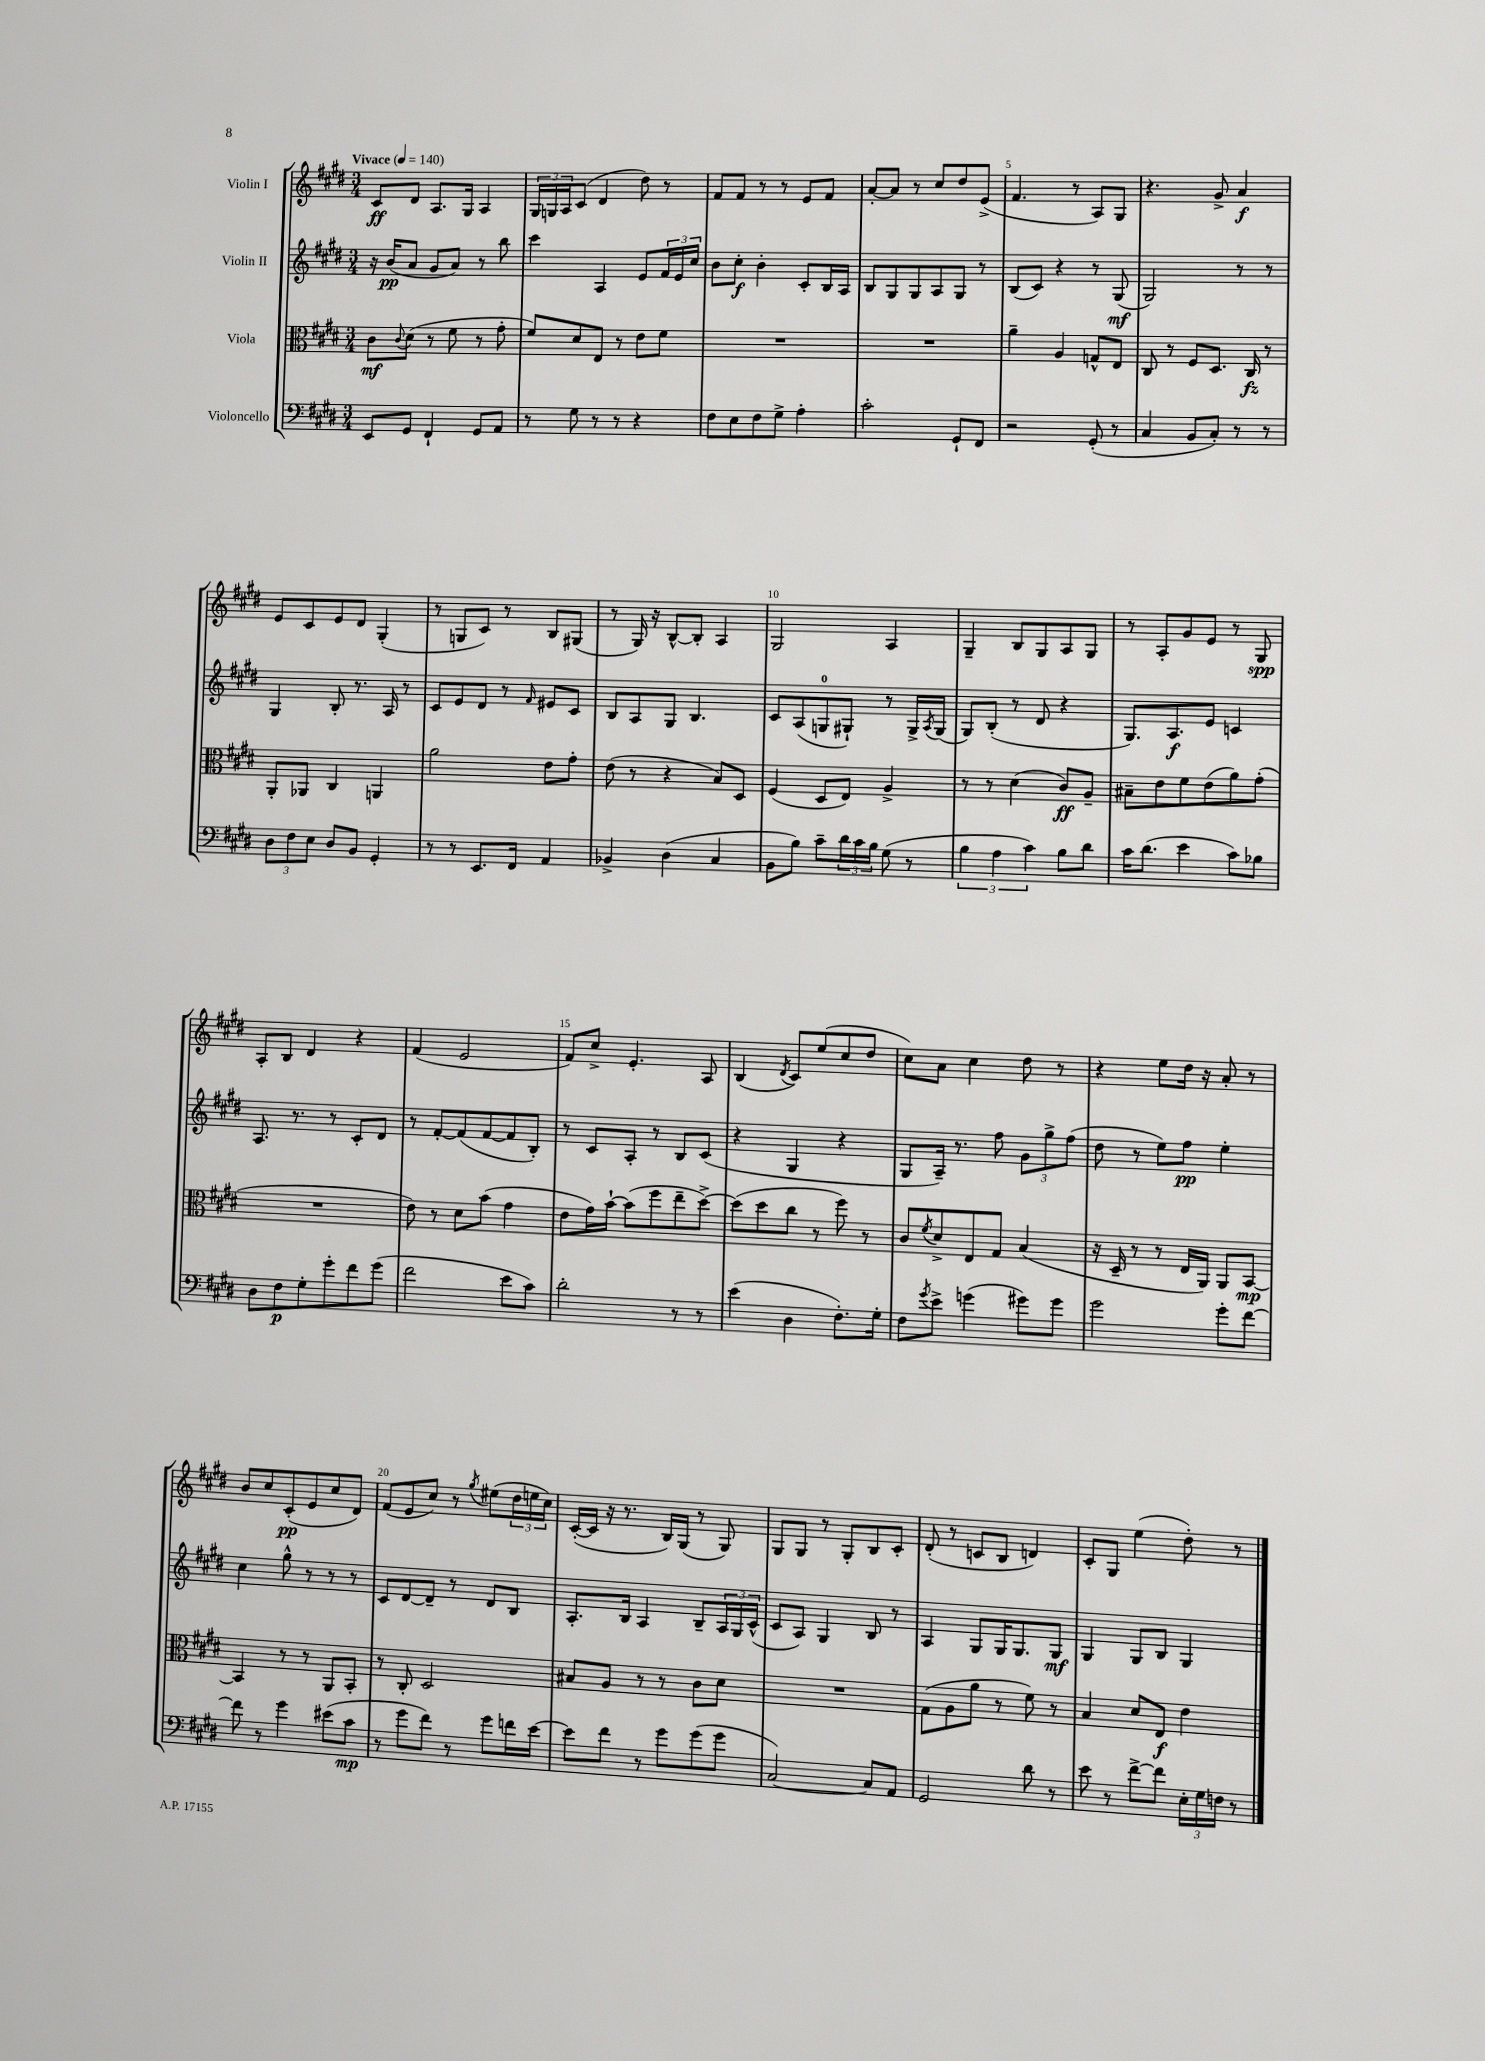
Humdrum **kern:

**kern	**dynam	**kern	**dynam	**kern	**dynam	**kern	**dynam
*part4	*part4	*part3	*part3	*part2	*part2	*part1	*part1
*staff4	*staff4	*staff3	*staff3	*staff2	*staff2	*staff1	*staff1
*I"Violoncello	*	*I"Viola	*	*I"Violin II	*	*I"Violin I	*
*clefF4	*	*clefC3	*	*clefG2	*	*clefG2	*
*k[f#c#g#d#]	*	*k[f#c#g#d#]	*	*k[f#c#g#d#]	*	*k[f#c#g#d#]	*
*M3/4	*	*M3/4	*	*M3/4	*	*M3/4	*
*MM140	*	*MM140	*	*MM140	*	*MM140	*
=1	=1	=1	=1	=1	=1	=1	=1
!	!	!	!	!	!	!LO:TX:a:B:t=Vivace	!
8EE/L	.	8c#\L	mf	16r	.	8c#/L	ff
.	.	.	.	(16b/KL	pp	.	.
.	.	8qqc#/	.	.	.	.	.
8GG#/J	.	(8d#\J	.	8a/J	.	8d#/J	.
4FF#`/	.	8r	.	8g#/L	.	8.A/L	.
.	.	8f#\	.	8a/J)	.	.	.
.	.	.	.	.	.	16G#/Jk	.
8GG#/L	.	8r	.	8r	.	4A/	.
8AA/J	.	8g#'\	.	8bb\	.	.	.
=2	=2	=2	=2	=2	=2	=2	=2
8r	.	8f#/L)	.	4ccc#\	.	24G#/LL	.
.	.	.	.	.	.	24Gn/	.
.	.	.	.	.	.	24A/J	.
8G#\	.	8d#/	.	.	.	(8c#/J	.
8r	.	8E/J	.	4A/	.	4d#/	.
8r	.	8r	.	.	.	.	.
4r	.	8e\L	.	8e/L	.	8dd#\)	.
.	.	8f#\J	.	24f#/L	.	8r	.
.	.	.	.	24e/	.	.	.
.	.	.	.	24cc#/JJ	.	.	.
=3	=3	=3	=3	=3	=3	=3	=3
8F#\L	.	2.r	.	8b\L	.	8f#/L	.
8E\	.	.	.	8cc#'\J	f	8f#/J	.
8F#\	.	.	.	4b'\	.	8r	.
8G#^\J	.	.	.	.	.	8r	.
4A'\	.	.	.	8c#'/L	.	8e/L	.
.	.	.	.	16B/L	.	8f#/J	.
.	.	.	.	16A/JJ	.	.	.
=4	=4	=4	=4	=4	=4	=4	=4
2c#'\	.	2.r	.	8B/L	.	[8a'/L	.
.	.	.	.	8G#/	.	8a/J]	.
.	.	.	.	8G#/	.	8r	.
.	.	.	.	8A/	.	8cc#/L	.
8GG#`/L	.	.	.	8G#/J	.	8dd#/	.
8FF#/J	.	.	.	8r	.	(8e^/J	.
=5	=5	=5	=5	=5	=5	=5	=5
2r	.	4a~\	.	(8B/L	.	4.f#/	.
.	.	.	.	8c#/J)	.	.	.
.	.	4A/	.	4r	.	.	.
.	.	.	.	.	.	8r	.
(8GG#'/	.	8Gn^^/L	.	8r	.	8A/L)	.
8r	.	8E/J	.	(8G#/	mf	8G#/J	.
=6	=6	=6	=6	=6	=6	=6	=6
4C#/	.	8C#/	.	2G#/)	.	4.r	.
.	.	8r	.	.	.	.	.
8BB/L	.	8F#/L	.	.	.	.	.
8C#'/J)	.	8.D#/J	.	.	.	8g#^/	.
8r	.	.	.	8r	.	4a/	f
.	.	16C#/	fz	.	.	.	.
8r	.	8r	.	8r	.	.	.
!!LO:LB:g=z
=7	=7	=7	=7	=7	=7	=7	=7
12D#\L	.	8AA'/L	.	4G#/	.	8e/L	.
12F#\	.	.	.	.	.	.	.
.	.	8AA-X/J	.	.	.	8c#/	.
12E\J	.	.	.	.	.	.	.
8D#/L	.	4C#/	.	8B'/	.	8e/	.
8BB/J	.	.	.	8.r	.	8d#/J	.
4GG#'/	.	4AAn/	.	.	.	(4G#'/	.
.	.	.	.	16A/	.	.	.
.	.	.	.	8r	.	.	.
=8	=8	=8	=8	=8	=8	=8	=8
8r	.	2a\	.	8c#/L	.	8r	.
8r	.	.	.	8e/	.	8Gn/L	.
8.EE/L	.	.	.	8d#/J	.	8c#/J)	.
.	.	.	.	8r	.	8r	.
16FF#/Jk	.	.	.	.	.	.	.
.	.	.	.	16qqf#/	.	.	.
4AA/	.	8e\L	.	8e#X/L	.	8B/L	.
.	.	8g#'\J	.	8c#/J	.	(8G#X/J	.
=9	=9	=9	=9	=9	=9	=9	=9
4BB-X^/	.	(8e\	.	8B/L	.	8r	.
.	.	8r	.	8A/	.	16G#/)	.
.	.	.	.	.	.	16r	.
(4D#\	.	4r	.	8G#/J	.	[8B^^/L	.
.	.	.	.	4.B/	.	8B'/J]	.
4C#/	.	8B/L)	.	.	.	4A/	.
.	.	8D#/J	.	.	.	.	.
=10	=10	=10	=10	=10	=10	=10	=10
8BB\L	.	(4F#/	.	8c#/L	.	2G#/	.
8B\J)	.	.	.	(8A/	.	.	.
8c#~\L	.	8D#/L	.	8Gn/	.	.	.
24d#\L	.	8E/J)	.	8G#X`/J)	.	.	.
24c#\	.	.	.	.	.	.	.
24B\JJ	.	.	.	.	.	.	.
(8G#\	.	4A^/	.	8r	.	4A/	.
8r	.	.	.	16G#^/LL	.	.	.
.	.	.	.	8qA/	.	.	.
.	.	.	.	(16G#/JJ	.	.	.
=11	=11	=11	=11	=11	=11	=11	=11
6B\	.	8r	.	8G#/L)	.	4G#~/	.
.	.	8r	.	(8B'/J	.	.	.
6A\	.	.	.	.	.	.	.
.	.	(4d#\	.	8r	.	8B/L	.
6c#\)	.	.	.	.	.	.	.
.	.	.	.	8d#/	.	8G#/	.
8B\L	.	8c#/L)	ff	4r	.	8A/	.
8d#\J	.	8A~/J	.	.	.	8G#/J	.
=12	=12	=12	=12	=12	=12	=12	=12
16c#\KL	.	8B#X~\L	.	8.G#/L)	.	8r	.
(8.d#\J	.	.	.	.	.	.	.
.	.	8e\	.	.	.	8A'/L	.
.	.	.	.	8.A/	f	.	.
4e\	.	8f#\	.	.	.	8g#/	.
.	.	(8e\	.	8e/J	.	8e/J	.
8c#\L)	.	8a\)	.	4cn/	.	8r	.
8B-X\J	.	(8g#'\J	.	.	.	8G#/	spp
!!LO:LB:g=z
=13	=13	=13	=13	=13	=13	=13	=13
8D#\L	.	2.r	.	8.A/	.	8A'/L	.
8F#\	p	.	.	.	.	8B/J	.
.	.	.	.	8.r	.	.	.
8G#'\	.	.	.	.	.	4d#/	.
8g#'\	.	.	.	8r	.	.	.
8f#\	.	.	.	8c#'/L	.	4r	.
(8g#\J	.	.	.	8d#/J	.	.	.
=14	=14	=14	=14	=14	=14	=14	=14
2f#\	.	8e\)	.	8r	.	(4f#/	.
.	.	8r	.	[8f#'/L	.	.	.
.	.	8d#\L	.	(8f#/]	.	2e/	.
.	.	(8b\J	.	[8f#/	.	.	.
8e\L	.	4g#\	.	8f#/]	.	.	.
8c#\J)	.	.	.	8B'/J)	.	.	.
=15	=15	=15	=15	=15	=15	=15	=15
2d#'\	.	8e\L	.	8r	.	8f#/L)	.
.	.	16g#\L)	.	8c#/L	.	8cc#^/J	.
.	.	[16b`\JJ	.	.	.	.	.
.	.	(8b\L]	.	8A'/J	.	4.e'/	.
.	.	8ff#\	.	8r	.	.	.
8r	.	8ee~\	.	8B/L	.	.	.
8r	.	[8dd#^\J)	.	(8c#/J	.	8A/	.
=16	=16	=16	=16	=16	=16	=16	=16
(4e\	.	(8dd#\L]	.	4r	.	(4B/	.
.	.	8dd#\	.	.	.	.	.
.	.	.	.	.	.	8qd#/	.
4D#\	.	8cc#\J	.	4G#/	.	8c#/L)	.
.	.	8r	.	.	.	(8ee/	.
8.F#'\L)	.	8ff#\)	.	4r	.	8cc#/	.
.	.	8r	.	.	.	8dd#/J	.
16G#'\Jk	.	.	.	.	.	.	.
=17	=17	=17	=17	=17	=17	=17	=17
8F#\L	.	8c#/L	.	8G#/L	.	8cc#\L)	.
8qg#/	.	8qf#/	.	.	.	.	.
8e^\J	.	8d#^/	.	16A~/Jk)	.	8a\J	.
.	.	.	.	8.r	.	.	.
(4gn\	.	8E/	.	.	.	4cc#\	.
.	.	8G#/J	.	8ff#\	.	.	.
8g#X\L)	.	(4B/	.	12g#\L	.	8dd#\	.
.	.	.	.	12gg#^\	.	.	.
8g#\J	.	.	.	.	.	8r	.
.	.	.	.	(12ff#\J	.	.	.
=18	=18	=18	=18	=18	=18	=18	=18
2g#\	.	16r	.	8dd#\	.	4r	.
.	.	16D#~/	.	.	.	.	.
.	.	8r	.	8r	.	.	.
.	.	8r	.	8ee\L)	.	8ee\L	.
.	.	16E/LL	.	8ff#\J	pp	16dd#\Jk	.
.	.	16AA/JJ)	.	.	.	16r	.
8g#'\L	.	8AA/L	.	4ee'\	.	8a'/	.
[8f#\J	.	[8BB/J	mp	.	.	8r	.
!!LO:LB:g=z
=19	=19	=19	=19	=19	=19	=19	=19
8f#\]	.	4BB/]	.	4cc#\	.	8b/L	.
8r	.	.	.	.	.	8cc#/	.
4g#\	.	8r	.	8gg#^^\	.	(8c#'/	pp
.	.	8r	.	8r	.	8e/	.
(8e#X\L	.	8AA/L	.	8r	.	8cc#/	.
8c#\J	mp	8BB'/J	.	8r	.	8d#/J)	.
=20	=20	=20	=20	=20	=20	=20	=20
8r	.	8r	.	8c#/L	.	(8f#/L	.
8g#\L	.	8C#'/	.	[8d#/	.	8e/	.
8f#\J)	.	2D#/	.	8d#~/J]	.	8cc#/J)	.
8r	.	.	.	8r	.	8r	.
.	.	.	.	.	.	8qgg#/	.
8g#\L	.	.	.	8d#/L	.	(8ee#X\L	.
16fn\L	.	.	.	8B/J	.	24dd#\L	.
.	.	.	.	.	.	24een\	.
[16e\JJ	.	.	.	.	.	.	.
.	.	.	.	.	.	24cc#\JJ)	.
=21	=21	=21	=21	=21	=21	=21	=21
8e\L]	.	8B#X/L	.	8.A'/L	.	([16c#'/LL	.
.	.	.	.	.	.	16c#/JJ]	.
8f#\J	.	8A/J	.	.	.	16r	.
.	.	.	.	16B/Jk	.	8.r	.
8r	.	8r	.	4A/	.	.	.
8g#\L	.	8r	.	.	.	16B/LL)	.
.	.	.	.	.	.	(16G#/JJ	.
(8g#\	.	8c#\L	.	8B~/L	.	8r	.
8g#\J	.	8d#\J	.	24A/L	.	8G#/)	.
.	.	.	.	24G#/	.	.	.
.	.	.	.	(24c#^^/JJ	.	.	.
=22	=22	=22	=22	=22	=22	=22	=22
[2C#/)	.	2.r	.	8c#/L	.	8G#/L	.
.	.	.	.	8A/J)	.	8G#/J	.
.	.	.	.	4G#/	.	8r	.
.	.	.	.	.	.	8G#'/L	.
8C#/L]	.	.	.	8B/	.	8B/	.
8AA/J	.	.	.	8r	.	8c#'/J	.
=23	=23	=23	=23	=23	=23	=23	=23
2GG#/	.	(8G#\L	.	4A/	.	(8d#'/	.
.	.	8A\	.	.	.	8r	.
.	.	8a\J	.	8G#/L	.	8cn/L	.
.	.	8r	.	16G#/K	.	8B/J	.
.	.	.	.	8.G#/	.	.	.
8d#\	.	8f#\)	.	.	.	4dn/)	.
8r	.	8r	.	8G#/J	mf	.	.
=24	=24	=24	=24	=24	=24	=24	=24
8e\	.	4B/	.	4G#/	.	8c#'/L	.
8r	.	.	.	.	.	8G#/J	.
[8f#^\L	.	8d#/L	.	8G#/L	.	(4ee\	.
8f#\J]	.	8E/J	f	8B/J	.	.	.
24E'\LL	.	4e\	.	4G#/	.	8dd#'\)	.
24G#\	.	.	.	.	.	.	.
24Fn\JJ	.	.	.	.	.	.	.
8r	.	.	.	.	.	8r	.
==	==	==	==	==	==	==	==
*-	*-	*-	*-	*-	*-	*-	*-
